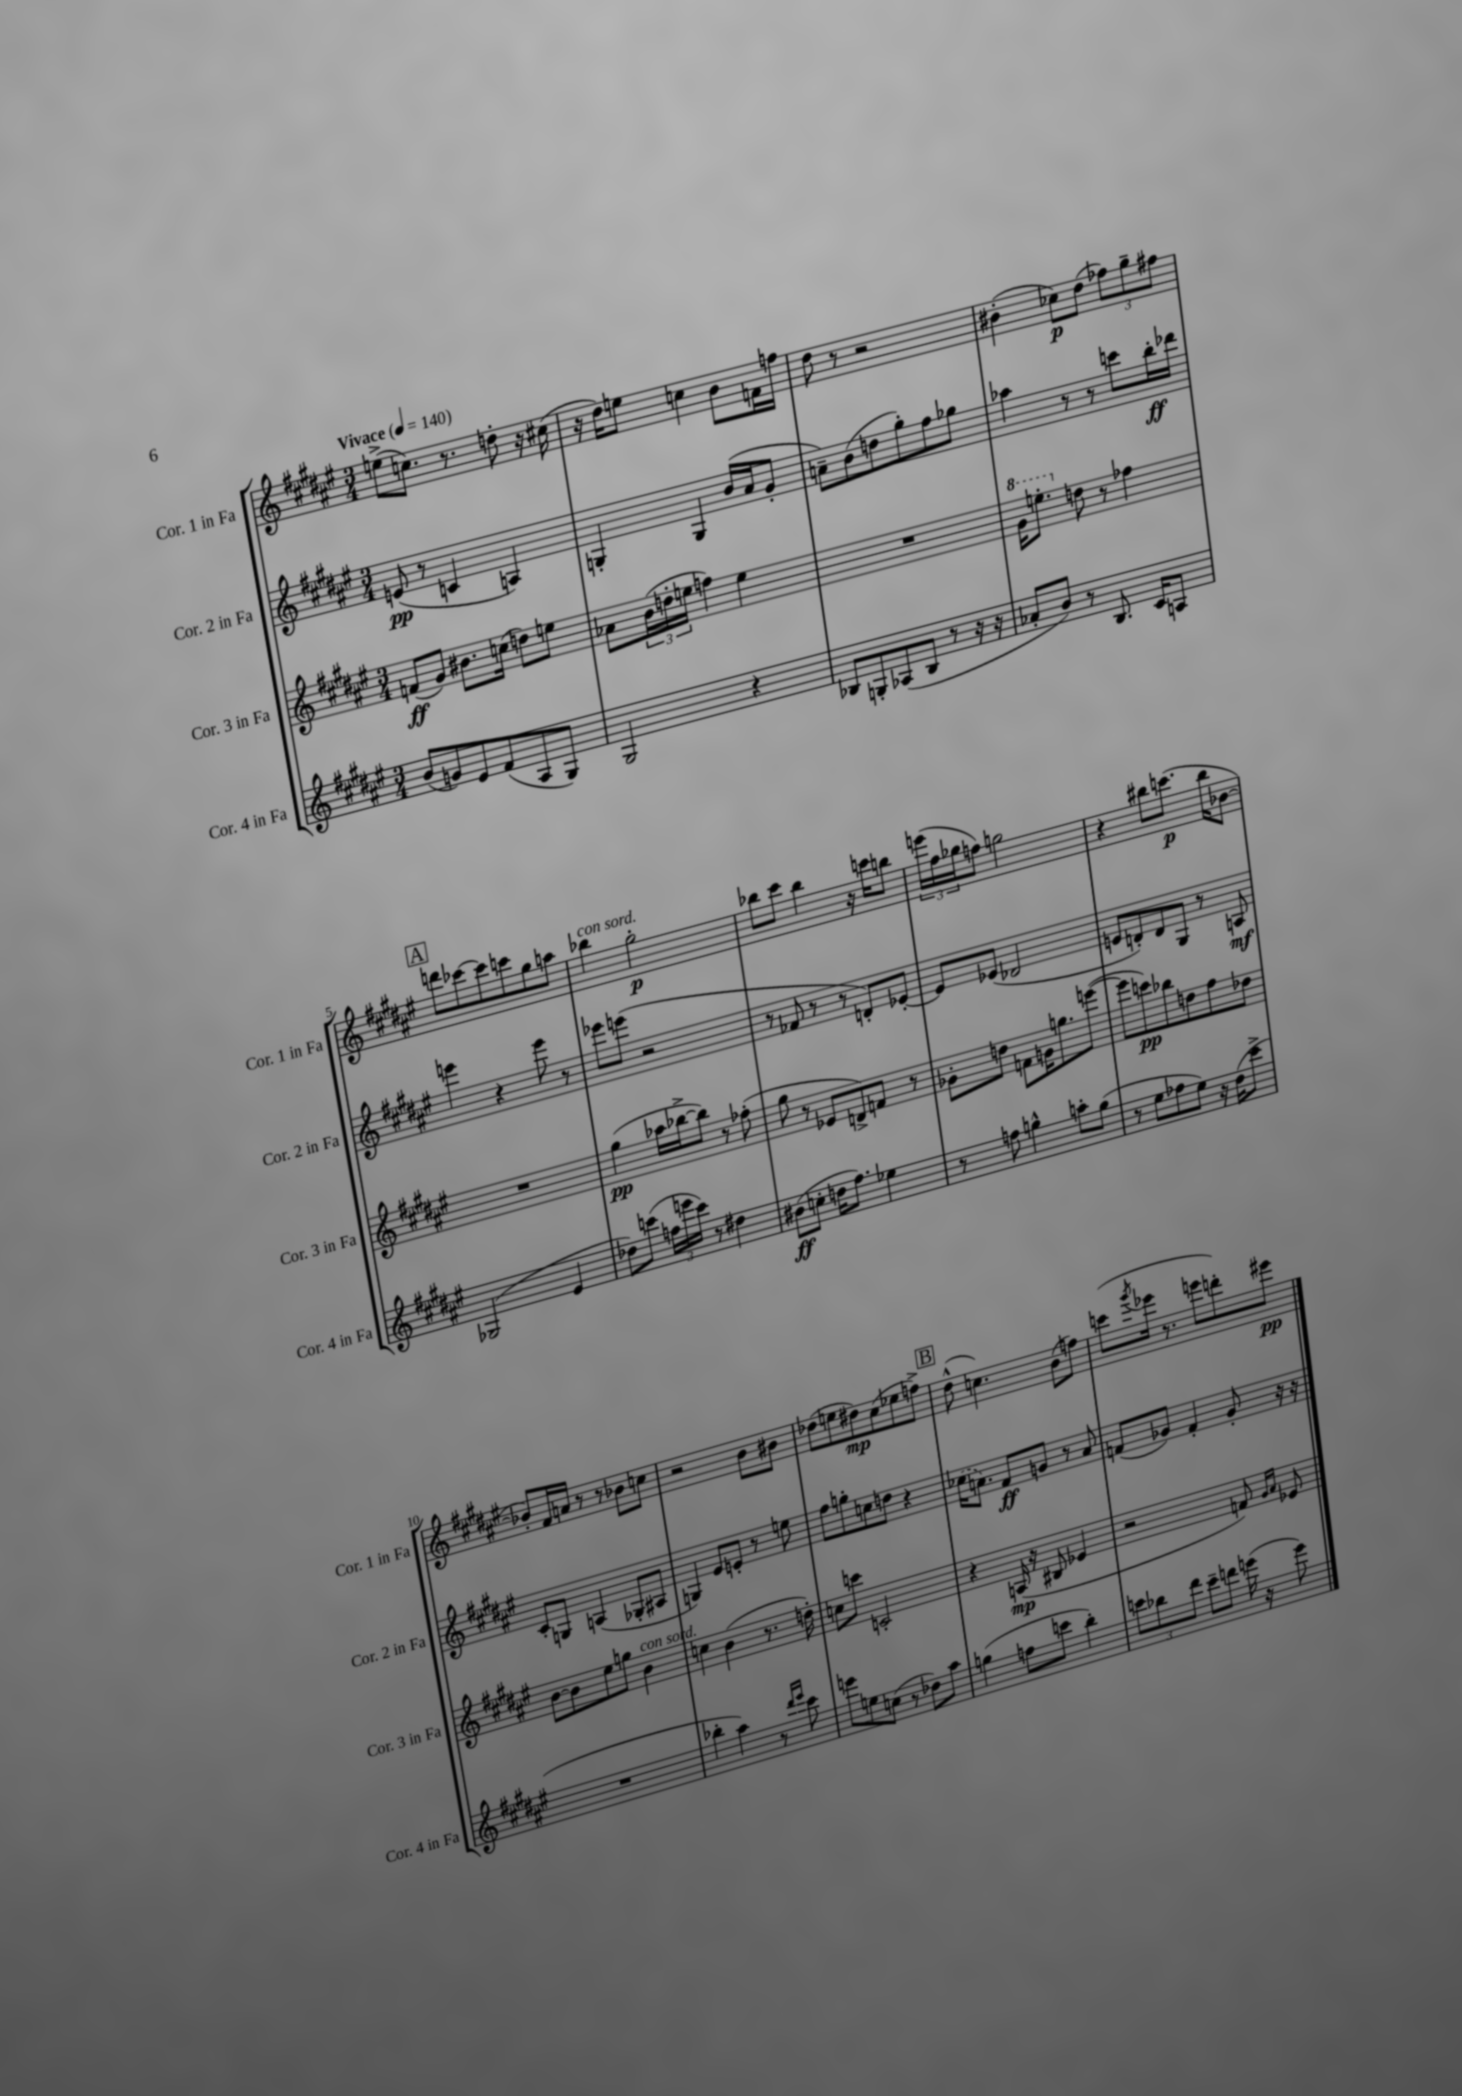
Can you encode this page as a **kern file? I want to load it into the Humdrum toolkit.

**kern	**dynam	**kern	**dynam	**kern	**dynam	**kern	**dynam
*part4	*part4	*part3	*part3	*part2	*part2	*part1	*part1
*staff4	*staff4	*staff3	*staff3	*staff2	*staff2	*staff1	*staff1
*I"Cor. 4 in Fa	*	*I"Cor. 3 in Fa	*	*I"Cor. 2 in Fa	*	*I"Cor. 1 in Fa	*
*I'Cor. 4 in Fa	*	*I'Cor. 3 in Fa	*	*I'Cor. 2 in Fa	*	*I'Cor. 1 in Fa	*
*clefG2	*	*clefG2	*	*clefG2	*	*clefG2	*
*k[f#c#g#d#a#e#]	*	*k[f#c#g#d#a#e#]	*	*k[f#c#g#d#a#e#]	*	*k[f#c#g#d#a#e#]	*
*M3/4	*	*M3/4	*	*M3/4	*	*M3/4	*
*MM140	*	*MM140	*	*MM140	*	*MM140	*
=1	=1	=1	=1	=1	=1	=1	=1
!	!	!	!	!	!	!LO:TX:a:B:t=Vivace	!
(8b/L	.	(8fn/L	ff	(8en/	pp	(8een^\L	.
8gn/)	.	8g#/J)	.	8r	.	8.ccn\J)	.
8e#/	.	8.b#X\L	.	4cn/	.	.	.
.	.	.	.	.	.	8.r	.
(8f#/	.	.	.	.	.	.	.
.	.	(16ccn\Jk	.	.	.	.	.
8A#/	.	8ddn\L)	.	4An/)	.	8ddn'\	.
8G#/J)	.	8een\J	.	.	.	16r	.
.	.	.	.	.	.	(16cc#X\	.
=2	=2	=2	=2	=2	=2	=2	=2
2G#/	.	8a-X\L	.	4Gn'/	.	16r	.
.	.	.	.	.	.	16dd#\KL)	.
.	.	(24b\L	.	.	.	8een\J	.
.	.	24ddn'\	.	.	.	.	.
.	.	24een\JJ	.	.	.	.	.
.	.	4ffn\)	.	4G/	.	4ccn\	.
4r	.	4ee\	.	(16b/LL	.	8b\L	.
.	.	.	.	16a#/J	.	.	.
.	.	.	.	8g#'/J	.	16fn\L	.
.	.	.	.	.	.	16ffn\JJ	.
=3	=3	=3	=3	=3	=3	=3	=3
8B-X/L	.	2.r	.	8an~\L)	.	8dd#\	.
8Gn'/	.	.	.	(8b\	.	8r	.
(8A-X/	.	.	.	8ddn\	.	2r	.
8B-/J	.	.	.	8gg#'\)	.	.	.
8r	.	.	.	8ff#\	.	.	.
16r	.	.	.	8gg-X\J	.	.	.
16r	.	.	.	.	.	.	.
=4	=4	=4	=4	=4	=4	=4	=4
*	*	*8va	*	*	*	*	*
8a-X'/L	.	16gg#\KL	.	4aa-X\	.	(4b#X'\	.
.	.	8.eeen'\J	.	.	.	.	.
8b/J)	.	.	.	.	.	.	.
*	*	*X8va	*	*	*	*	*
8r	.	8ddn\	.	8r	.	8cc-X\L)	p
8.B/	.	8r	.	8r	.	(8dd#\J	.
.	.	4ff-X\	.	8cccn\L	.	12ff-X\L)	.
16c#/KL	.	.	.	.	.	.	.
.	.	.	.	.	.	12gg#~\	.
8An/J	.	.	.	16bb'\L	ff	.	.
.	.	.	.	.	.	12ff#X\J	.
.	.	.	.	16ddd-X\JJ	.	.	.
!!LO:LB:g=z
!!LO:REH:place=s1:t=A
=5	=5	=5	=5	=5	=5	=5	=5
(2G-X/	.	2.r	.	4eeen\	.	8dddn\L	.
.	.	.	.	.	.	[8ccc-X\	.
.	.	.	.	4r	.	8ccc-\]	.
.	.	.	.	.	.	8cccn\	.
4e#/	.	.	.	8eee\	.	8gg#\	.
.	.	.	.	8r	.	8aan\J	.
=6	=6	=6	=6	=6	=6	=6	=6
!	!	!	!	!	!	!LO:TX:a:i:t=con sord.	!
8dd-X\L)	.	(4gg#\	pp	8eee-X\L	.	4bb-X\	.
(8cccn\J	.	.	.	(8eeen\J	.	.	.
24ffn\LL	.	16aa-X\LL	.	2r	.	2gg#'\	p
24eeen\	.	.	.	.	.	.	.
.	.	[16bb-X^\J	.	.	.	.	.
24ccc\JJ)	.	.	.	.	.	.	.
8r	.	8bb-\J])	.	.	.	.	.
4dd#X\	.	8r	.	.	.	.	.
.	.	(8ff-X'\	.	.	.	.	.
=7	=7	=7	=7	=7	=7	=7	=7
(8b#X\L	ff	8gg#\	.	8r	.	8bb-X\L	.
8ccn'\J	.	8r	.	8f-X/	.	8ccc#\J	.
16ddn\KL	.	8e-X/L	.	8r	.	4bb-\	.
8.ff#\J)	.	.	.	.	.	.	.
.	.	8dn^/)	.	8r	.	.	.
4ee-X\	.	8fn/J	.	8dn'/L)	.	16r	.
.	.	.	.	.	.	16cccn\KL	.
.	.	8r	.	[8e-X'/J	.	8bbn\J	.
=8	=8	=8	=8	=8	=8	=8	=8
8r	.	8g-X'\L	.	8e-/L]	.	(24eeen\LL	.
.	.	.	.	.	.	24ff#\	.
.	.	.	.	.	.	24gg-X\J	.
8ffn\	.	8ddn\J	.	(8e-X/J	.	8ffn\J)	.
4ggn^^\	.	8fn\L	.	2d-X/	.	2ggn\	.
.	.	16gn\K	.	.	.	.	.
.	.	8.ggn\	.	.	.	.	.
8aan'\L	.	.	.	.	.	.	.
(8gg\J	.	([8eeen\J	.	.	.	.	.
=9	=9	=9	=9	=9	=9	=9	=9
8r	.	8eee\L]	.	8en/L	.	4r	.
8ee#\L	.	8cccn\)	pp	8dn'/)	.	.	.
8ff-X\	.	8bb-X\	.	8d/	.	8bb#X\L	.
8ee#\J)	.	8ddn\	.	8G#/J	.	(8.cccn\J	p
16r	.	8ff#\	.	8r	.	.	.
(16dd#\KL	.	.	.	.	.	16bb#\KL	.
8ccc#^\J	.	8dd-X\J	.	8An/	mf	[8b-X\J	.
!!LO:LB:g=z
=10	=10	=10	=10	=10	=10	=10	=10
2.r	.	[8b\L	.	8c#'/L	.	8b-X'/L])	.
.	.	8b\]	.	8Gn/J	.	16f#/L	.
.	.	.	.	.	.	16an/JJ	.
.	.	8ee#\	.	(4An/	.	8r	.
.	.	8ggn\J	.	.	.	8r	.
!	!	!LO:TX:a:i:t=con sord.	!	!	!	!	!
.	.	4b\	.	8G-X'/L	.	8b-X\L	.
.	.	.	.	8A#X/J	.	8ccn\J	.
=11	=11	=11	=11	=11	=11	=11	=11
4bb-X'\	.	4ccn\	.	4Gn/)	.	2r	.
4aa#\)	.	(4b\	.	8e#/L	.	.	.
.	.	.	.	8en'/J	.	.	.
8r	.	8.r	.	8r	.	8b\L	.
16qqddd#/LL	.	.	.	.	.	.	.
16qqeee#/JJ	.	.	.	.	.	.	.
8ccc#\	.	.	.	8een\	.	8b#X\J	.
.	.	16ddn'\)	.	.	.	.	.
=12	=12	=12	=12	=12	=12	=12	=12
8eeen\L	.	8ccn\L	.	8ff#\L	.	(8dd-X\L	.
8een\	.	8cccn\J	.	8ggn'\	.	8een\	.
(8ccn\J	.	2cn'/	.	8ccn\	.	8dd#X\)	mp
8r	.	.	.	8ddn\J	.	(8cc#\	.
8dd-X\L)	.	.	.	4r	.	8ee-X\	.
8aa#\J	.	.	.	.	.	8ffn^\J)	.
!!LO:REH:place=s1:t=B
=13	=13	=13	=13	=13	=13	=13	=13
(4ggn\	.	4r	.	(16cc-X\KL	.	(8dd#^^\	.
.	.	.	.	8.an\J)	.	.	.
.	.	.	.	.	.	4.ccn\)	.
8ffn\L	.	(16An/	mp	8f#/L	ff	.	.
.	.	16r	.	.	.	.	.
8cccn\J	.	8B#X/	.	8gn/J	.	.	.
4bb'\)	.	4e-X/	.	8r	.	(8b\L	.
.	.	.	.	8a/	.	8ffn\J)	.
=14	=14	=14	=14	=14	=14	=14	=14
12cccn\L	.	2r	.	(8fn/L	.	(8cccn\L	.
12bb-X\	.	.	.	.	.	.	.
.	.	.	.	.	.	8qggg#/	.
.	.	.	.	8g-X/J)	.	16eee-X\Jk	.
12ddd#\J	.	.	.	.	.	.	.
.	.	.	.	.	.	8.r	.
8ccc~\L	.	.	.	4f'/	.	.	.
8dddn\J	.	.	.	.	.	8eeen\L	.
(16eeen\	.	8fn/)	.	8g-'/	.	8dddn'\)	.
16r	.	.	.	.	.	.	.
.	.	16qqg#/LL	.	.	.	.	.
.	.	16qqa#/JJ	.	.	.	.	.
8eee\)	.	8e-X/	.	16r	.	8eee#X\J	pp
.	.	.	.	16r	.	.	.
==	==	==	==	==	==	==	==
*-	*-	*-	*-	*-	*-	*-	*-
